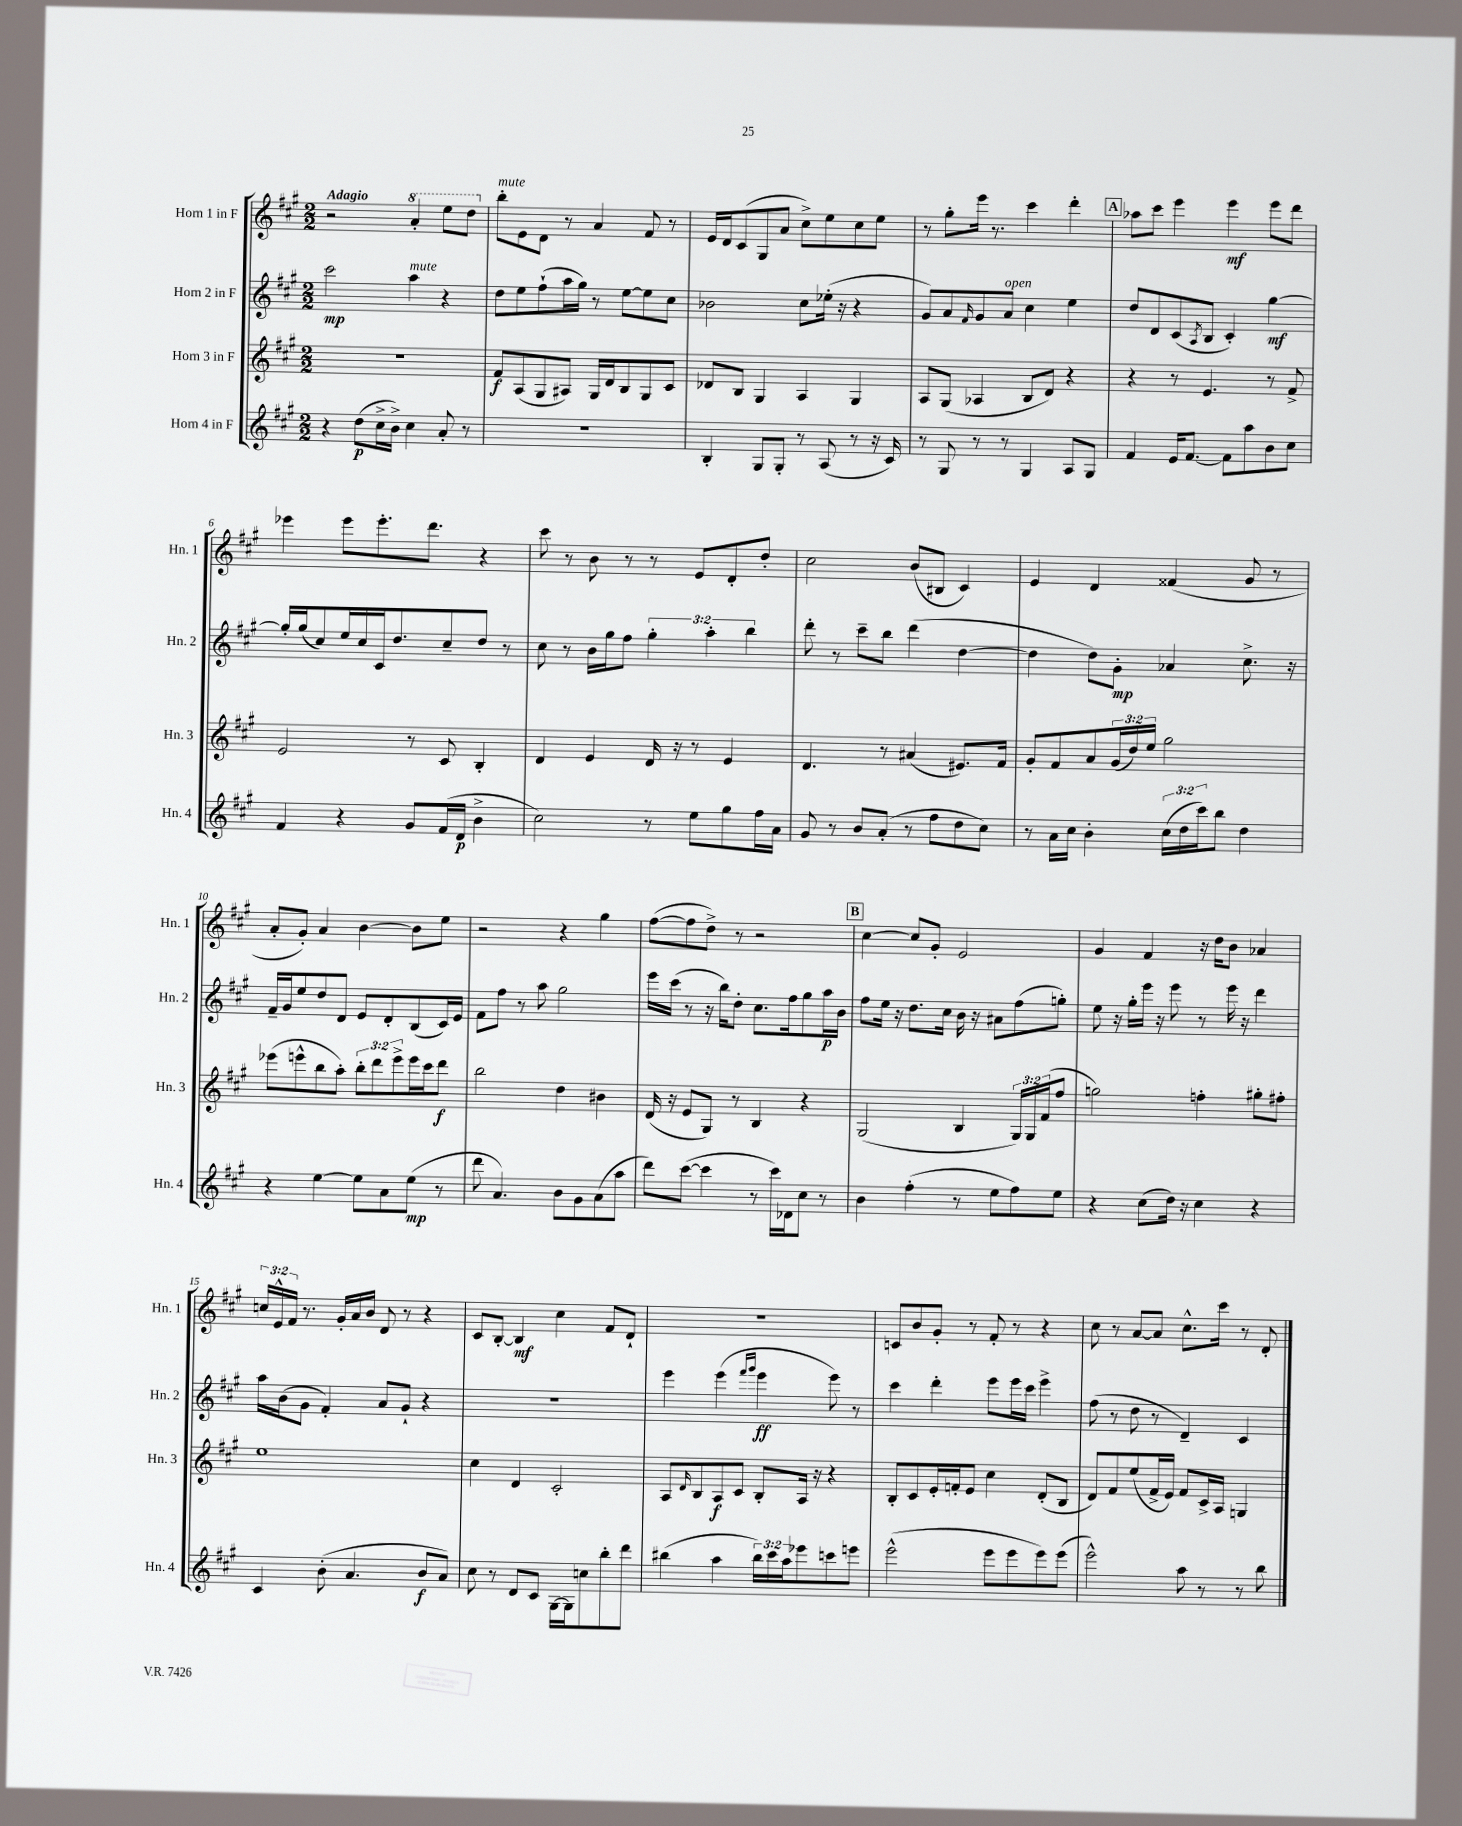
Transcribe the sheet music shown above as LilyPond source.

<<
\new StaffGroup <<
\new Staff = "s0" \with { instrumentName = "Horn 1 in F" shortInstrumentName = "Hn. 1" } {
    \clef treble \key a \major \numericTimeSignature \time 2/2 \override Staff.TupletNumber.text = #tuplet-number::calc-fraction-text \tempo "Adagio"
    r2 \ottava #1 a''4-. e'''8 d'''8 \ottava #0 |
    b''8-.^\markup { \italic "mute" } e'8 d'8 r8 a'4 fis'8 r8 |
    e'16 d'16 cis'8( gis8 a'8 cis''8->) e''8 cis''8 e''8 |
    r8 gis''8-. e'''16 r8. cis'''4 d'''4-. |
    \mark \markup { \box "A" } aes''8 cis'''8 e'''4 e'''4\mf e'''8 d'''8 |
    ees'''4 ees'''8 ees'''8.-. d'''8. r4 |
    cis'''8 r8 b'8 r8 r8 e'8 d'8-. d''8-. |
    cis''2 b'8( bis8 cis'4) |
    e'4 d'4 fisis'4( gis'8 r8 |
    a'8-. gis'8-.) a'4 b'4~ b'8 e''8 |
    r2 r4 gis''4 |
    fis''8~( fis''8 d''8->) r8 r2 |
    \mark \markup { \box "B" } cis''4~ cis''8 gis'8-. e'2 |
    gis'4 fis'4 r16 d''16 b'8 aes'4 |
    \tuplet 3/2 { c''16 e'16-^ fis'16 } r8. gis'16-. a'16 b'16 d'8 r8 r4 |
    cis'8 b8~-. b4\mf cis''4 fis'8 d'8-! |
    r1 |
    c'8 b'8 gis'8-. r8 fis'8-. r8 r4 |
    cis''8 r8 a'8~ a'8 cis''8.-^ cis'''16 r8 d'8-. \bar "|." |
}
\new Staff = "s1" \with { instrumentName = "Horn 2 in F" shortInstrumentName = "Hn. 2" } {
    \clef treble \key a \major \numericTimeSignature \time 2/2 \override Staff.TupletNumber.text = #tuplet-number::calc-fraction-text
    cis'''2\mp a''4^\markup { \italic "mute" } r4 |
    d''8 e''8 fis''8-!( a''16 gis''16) r8 e''8~ e''8 cis''8 |
    bes'2 cis''8 ees''16-.( r16 r4 |
    gis'8) a'8 \grace { fis'16 } gis'8 a'8^\markup { \italic "open" } cis''4 e''4 |
    \mark \markup { \box "A" } d''8 d'8 cis'8( \acciaccatura { a8 } b8 cis'4-.) gis''4~\mf |
    gis''16-. gis''16( cis''8) e''16 cis''16 cis'16 d''8. cis''8-- d''8 r8 |
    cis''8 r8 b'16 gis''16 fis''8 \tuplet 3/2 { gis''4-. a''4-. b''4 } |
    d'''8-. r8 cis'''8-- b''8 d'''4( d''4~ |
    d''4 d''8) gis'8-.\mp aes'4 cis''8.-> r16 |
    fis'16-- gis'16 e''8 d''8 d'8 e'8 d'8-. b8( cis'16) e'16 |
    fis'8 fis''8 r8 a''8 gis''2 |
    e'''16 cis'''16( r8 r16 b''16) d''8-. cis''8. fis''16 gis''8 a''16\p b'16 |
    \mark \markup { \box "B" } fis''8 e''16 r16 d''8. cis''16 b'16 r16 ais'8 fis''8( g''8-.) |
    e''8 r16 gis''16-. e'''16 r16 e'''8 r8 e'''16 r16 d'''4 |
    a''16 b'16( gis'8 fis'4-.) a'8 gis'8-! r4 |
    R1 |
    e'''4 e'''4( \grace { fis'''16 gis'''16 } e'''4\ff e'''8) r8 |
    cis'''4 d'''4-. e'''8 e'''16 cis'''16 e'''4-> |
    fis''8( r8 d''8 r8 d'4--) cis'4 \bar "|." |
}
\new Staff = "s2" \with { instrumentName = "Horn 3 in F" shortInstrumentName = "Hn. 3" } {
    \clef treble \key a \major \numericTimeSignature \time 2/2 \override Staff.TupletNumber.text = #tuplet-number::calc-fraction-text
    R1 |
    fis'8\f a8( gis8 ais8) gis16 d'16 b8 gis8 cis'8 |
    des'8 b8 gis4 a4 gis4 |
    a8 gis8( aes4 b8 d'8) r4 |
    \mark \markup { \box "A" } r4 r8 e'4. r8 fis'8-> |
    e'2 r8 cis'8 b4-. |
    d'4 e'4 d'16 r16 r8 e'4 |
    d'4. r8 ais'4( eis'8.) fis'16 |
    gis'8-. fis'8 a'8 \tuplet 3/2 { gis'16( d''16) e''16 } gis''2 |
    ees'''8( e'''8-^ b''8 a''8-.) \tuplet 3/2 { b''8-. d'''8 e'''8-> } e'''16 cis'''16 d'''8\f |
    b''2 d''4 bis'4 |
    d'16( r16 e'8 gis8) r8 b4 r4 |
    \mark \markup { \box "B" } gis2( b4 \tuplet 3/2 { gis16) gis16 fis'16( } fis''8 |
    g''2) f''4-. gis''8-. fis''8-. |
    e''1 |
    cis''4 d'4 cis'2-. |
    a8 \grace { d'16 } b8 a8\f cis'8 b8-. a16 r16 r4 |
    b8-. cis'8 e'16-. f'16-. e'8 cis''4 d'8-.( b8 |
    d'8) fis'8 e''8( fis'16-> e'16) fis'8 cis'16-> a16 g4 \bar "|." |
}
\new Staff = "s3" \with { instrumentName = "Horn 4 in F" shortInstrumentName = "Hn. 4" } {
    \clef treble \key a \major \numericTimeSignature \time 2/2 \override Staff.TupletNumber.text = #tuplet-number::calc-fraction-text
    r4 d''8\p( cis''16-> b'16->) cis''4 a'8-. r8 |
    R1 |
    b4-. gis8 gis8-. r8 a8( r8 r16 cis'16) |
    r8 gis8 r8 r8 gis4 a8 gis8 |
    \mark \markup { \box "A" } fis'4 e'16 fis'8.~ fis'8 a''8 b'8 cis''8 |
    fis'4 r4 gis'8 fis'16( d'16\p b'4-> |
    cis''2) r8 e''8 gis''8 fis''16 a'16 |
    gis'8 r8 b'8 a'8-.( r8 fis''8 d''8 cis''8) |
    r8 a'16 cis''16 b'4-. \tuplet 3/2 { cis''16( d''16 cis'''16) } b''8 d''4 |
    r4 e''4~ e''8 a'8 e''8\mp( r8 |
    d'''8 a'4.) b'8 gis'8 a'8( a''8 |
    d'''8) cis'''8~( cis'''4 r8 cis'''16) des'16 cis''8 r8 |
    \mark \markup { \box "B" } b'4 fis''4-.( r8 e''8 fis''8) e''8 |
    r4 cis''8( d''16) r16 cis''4 r4 |
    cis'4 b'8-.( a'4. b'8\f a'8) |
    cis''8 r8 d'8 cis'8 gis16~ gis16 c''8 b''8-. d'''8 |
    bis''4( a''4 \tuplet 3/2 { bis''16) cis'''16 a''16 } ees'''8 c'''8 e'''8 |
    e'''2-^( e'''8 e'''8 e'''8) e'''8( |
    e'''2-^) a''8 r8 r8 b''8 \bar "|." |
}
>>
>>
